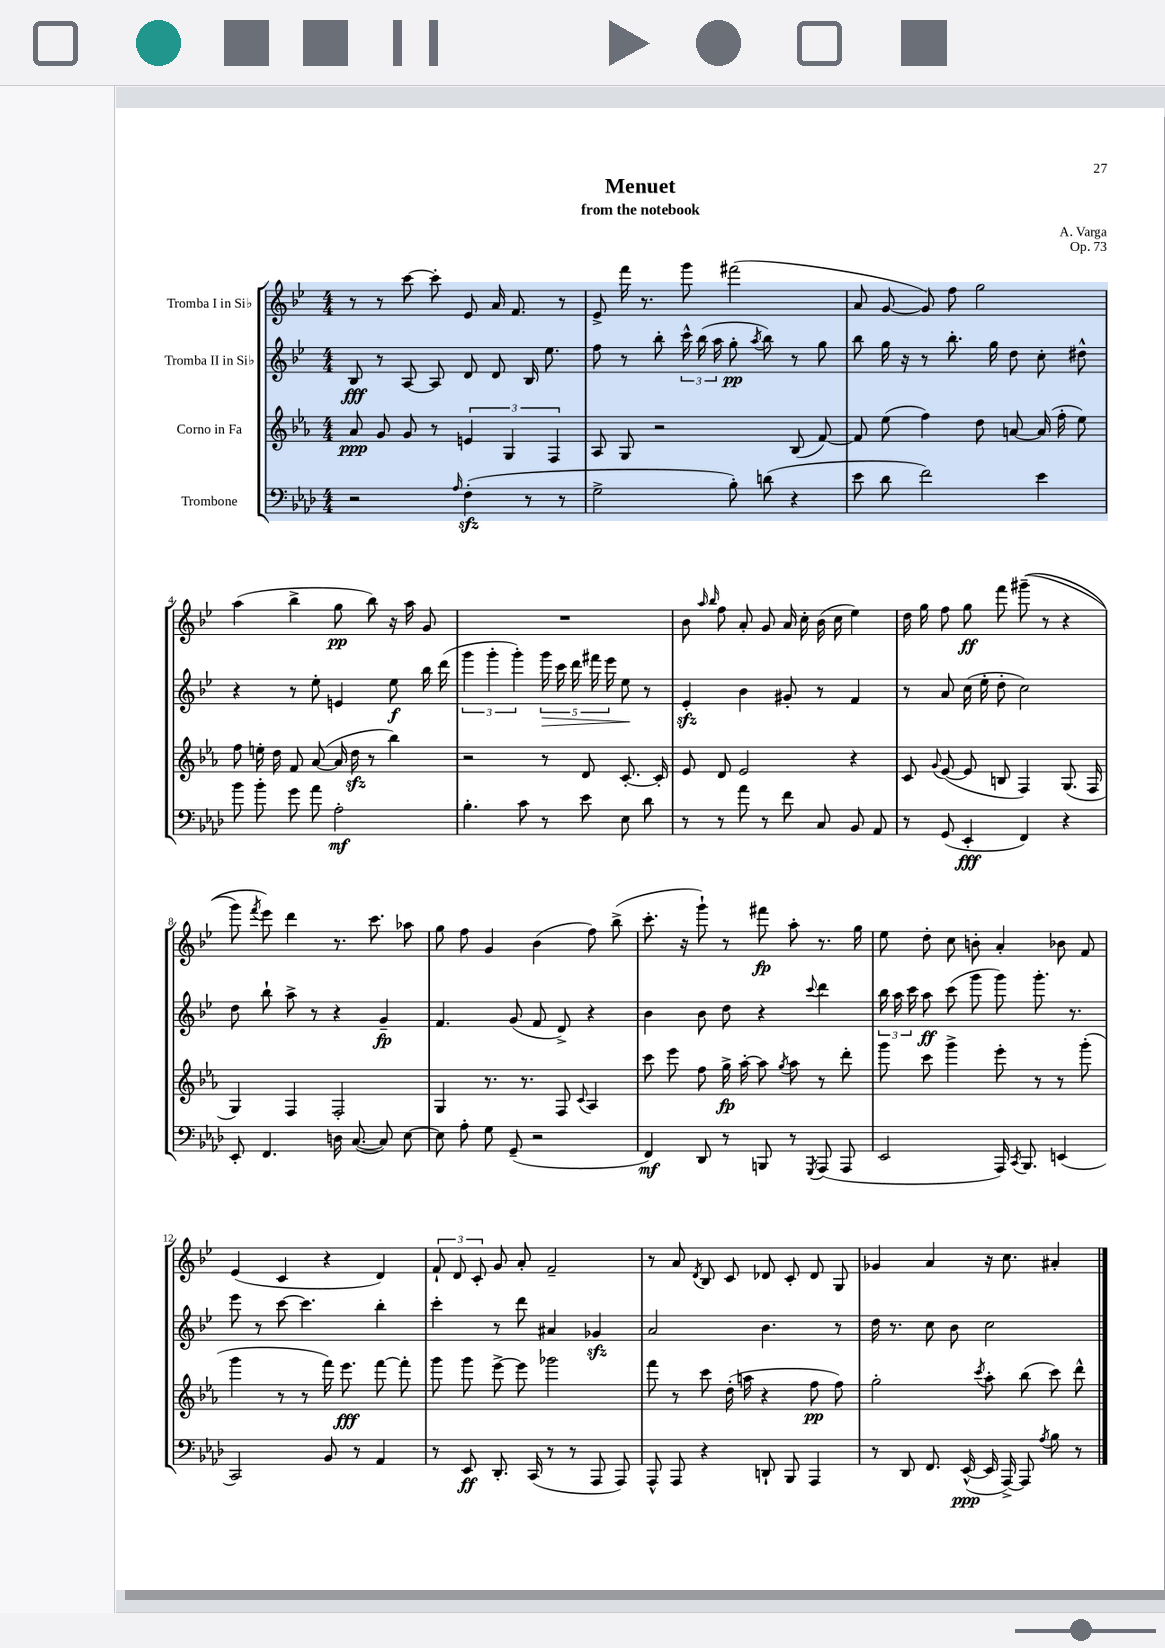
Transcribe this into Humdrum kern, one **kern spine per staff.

**kern	**kern	**kern	**kern
*staff4	*staff3	*staff2	*staff1
*clefF4	*clefG2	*clefG2	*clefG2
*k[b-e-a-d-]	*k[b-e-a-]	*k[b-e-]	*k[b-e-]
*M4/4	*M4/4	*M4/4	*M4/4
2r	8a-/	8B-/	8r
.	8g/	8r	8r
.	8g/	[8A/	[8ccc\
.	8r	8A/]	8ccc'\]
16qqA-/	.	.	.
(4F'\	6e/	8d/	8e-/
.	.	8d/	16a/
.	6G/	.	.
.	.	.	8.f/
8r	.	16B-/	.
.	.	8.ee-\	.
.	6F/	.	.
8r	.	.	8r
=	=	=	=
2G^\	8A-/	8ff\	8e-^/
.	8G/	8r	16fff\
.	.	.	8.r
.	2r	8bb-'\	.
.	.	24ccc^^\	8ggg\
.	.	(24bb-\	.
.	.	24aa\	.
8B-'\)	.	8gg'\	(2fff#\
.	.	8qaa/	.
(8d\	.	8bb-\)	.
4r	(8B-/	8r	.
.	[8f/)	8gg\	.
=	=	=	=
8e-\	8f/]	8bb-\	8a/
8d-\	(8ee-\	16gg\	[8g/
.	.	16r	.
2f\)	4ff\)	8r	8g/])
.	.	8.bb-'\	8ff\
.	8dd\	.	2gg\
.	.	16gg\	.
.	[8a/	8dd\	.
4e-\	(16a/]	8cc'\	.
.	16ff'\	.	.
.	8ee-\)	8dd#^^\	.
=	=	=	=
8b-\	8ff\	4r	(4aa\
8b-'\	16ee'\	.	.
.	16dd\	.	.
8g\	8f/	8r	4bb-^\
8a-\	([8a-/	8ee-'\	.
2A-'\	16a-/]	4e/	8gg\
.	16dd\	.	.
.	8r	.	8bb-\)
.	4bb-\)	8ee-\	16r
.	.	.	16aa\
.	.	16bb-\	8g/
.	.	(16ddd\	.
=	=	=	=
4.B-'\	2r	6ggg\	1r
.	.	6ggg'\	.
.	.	6ggg'\)	.
8c\	.	.	.
8r	8r	20ggg\	.
.	.	20ccc\	.
.	.	20ddd\	.
8e-\	8d/	.	.
.	.	20fff#\	.
.	.	20eee-\	.
8E-\	[8.c'/	8ee-\	.
8d-\	.	8r	.
.	16c'/]	.	.
=	=	=	=
8r	8e-/	4e-'/	8b-\
.	.	.	16qqaa/
.	.	.	16qqbb-/
8r	8d/	.	8ff\
8a-\	2e-/	4b-\	8a'/
8r	.	.	8g/
8f\	.	8g#'/	16a/
.	.	.	16cc'\
8C/	.	8r	(16b-\
.	.	.	16cc\
8BB-/	4r	4f/	4ee-\)
8AA-/	.	.	.
=	=	=	=
8r	8c/	8r	16dd\
.	.	.	16gg\
.	8qqg/	.	.
(8GG/	([8e-/	8a/	8ff\
4EE-'/	8e-/]	(16cc\	8gg\
.	.	16ee-'\	.
.	8B/	8dd'\	8fff\
4FF/)	4F/)	2cc\)	&((8ggg#~\
.	.	.	8r
4r	(8.G/	.	4r
.	16F/	.	.
=	=	=	=
8EE-'/	4G/)	8dd\	8ggg\)
.	.	.	8qfff/
4.FF/	.	8bb-`\	8eee-\&)
.	4F/	8aa^\	4ddd\
.	.	8r	.
16D\	2F'/	4r	8.r
([8.C/	.	.	.
.	.	.	8.ccc\
8C/])	.	4g~/	.
[8E-\	.	.	8aa-\
=	=	=	=
8E-\]	4G/	4.f/	8gg\
8A-'\	.	.	8ff\
8G\	8.r	.	4g/
(8GG~/	.	(8g/	.
.	8.r	.	.
2r	.	8f/	(4b-\
.	8F/	8d^/)	.
.	8qqc/	.	.
.	4A-/	4r	8ff\)
.	.	.	(8bb-^\
=	=	=	=
4FF/)	8ccc\	4b-\	8.ccc'\
.	8eee-\	.	.
.	.	.	16r
8DD-/	8ff\	8b-\	8ggg`\)
8r	16gg^\	8dd\	8r
.	[16aa-'\	.	.
8BBB/	8aa-\]	4r	8fff#\
.	8qgg/	.	.
8r	8aa-\	.	8aa'\
8qGGG/	.	8qqccc/	.
(8AAA-/	8r	4ddd\	8.r
8AAA-/	8ddd'\	.	.
.	.	.	16gg\
=	=	=	=
2EE-/	8ggg\	24bb-\	8ee-\
.	.	24aa\	.
.	.	24ccc\	.
.	8ccc\	8aa\	8dd'\
.	4ggg^\	(8ccc\	8cc\
.	.	8ggg\	8b'\
16AAA-/)	8eee-'\	8ggg\)	4a'/
8qCC/	.	.	.
8.BBB-/	.	.	.
.	8r	8.ggg'\	.
(4EE/	8r	.	8b-\
.	.	8.r	.
.	(8ggg'\	.	8f/
=	=	=	=
2CC/)	4ggg\	8eee-\	(4e-/
.	.	8r	.
.	8r	[8ccc\	4c/
.	8r	4.ccc\]	.
8BB-/	16fff\)	.	4r
.	8.eee-\	.	.
8r	.	.	.
4AA-/	[8fff\	4bb-'\	4d/)
.	8fff'\]	.	.
=	=	=	=
8r	8ggg\	4ccc'\	12f`/
.	.	.	12d/
8EE-/	8ggg\	.	.
.	.	.	12c'/
8.DD-'/	[8eee-^\	8r	8g/
.	8eee-\]	8ddd\	8a'/
(16CC/	.	.	.
8r	2ggg-\	4a#/	2f~/
8r	.	.	.
8AAA-/	.	4g-/	.
8AAA-/)	.	.	.
=	=	=	=
8AAA-^^/	8fff\	2a/	8r
8AAA-/	8r	.	8a/
.	.	.	8qd/
4r	8ccc\	.	8B-/
.	(16dd'\	.	8c/
.	16aa\	.	.
8DD`/	4r	4.b-\	8d-/
8BBB-/	.	.	8c'/
4AAA-/	8ff\	.	8d-/
.	8ff\)	8r	8G/
=	=	=	=
8r	2gg'\	16dd\	4g-/
.	.	8.r	.
8DD-/	.	.	.
8.FF/	.	8cc\	4a/
.	.	8b-\	.
([16EE-^^/	.	.	.
.	8qccc/	.	.
16EE-/]	8aa-'\	2cc\	16r
[16AAA-^/)	.	.	8.cc\
8AAA-/]	(8bb-\	.	.
8qA-/	.	.	.
8B-\	8ccc\)	.	4a#'/
8r	8ddd^^\	.	.
==	==	==	==
*-	*-	*-	*-
